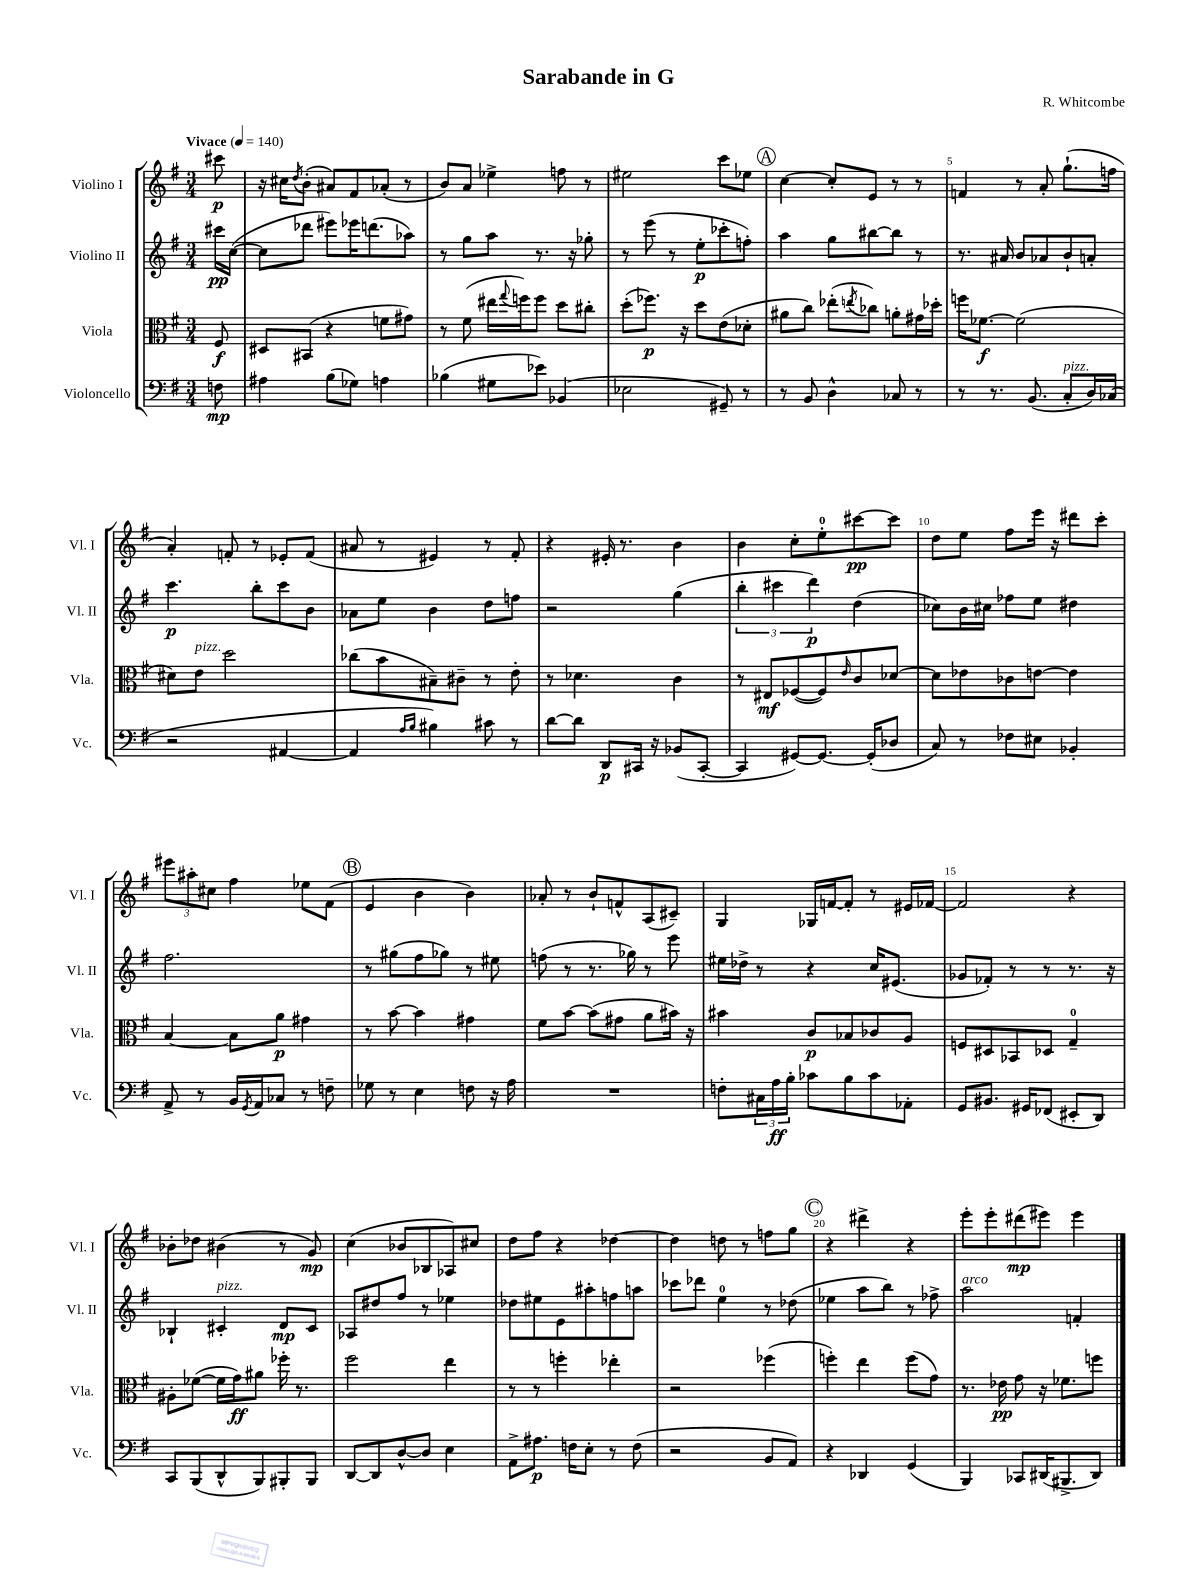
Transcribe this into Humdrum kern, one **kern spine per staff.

**kern	**dynam	**kern	**dynam	**kern	**dynam	**kern	**dynam
*part4	*part4	*part3	*part3	*part2	*part2	*part1	*part1
*staff4	*staff4	*staff3	*staff3	*staff2	*staff2	*staff1	*staff1
*I"Violoncello	*	*I"Viola	*	*I"Violino II	*	*I"Violino I	*
*I'Vc.	*	*I'Vla.	*	*I'Vl. II	*	*I'Vl. I	*
*clefF4	*	*clefC3	*	*clefG2	*	*clefG2	*
*k[f#]	*	*k[f#]	*	*k[f#]	*	*k[f#]	*
*M3/4	*	*M3/4	*	*M3/4	*	*M3/4	*
*MM140	*	*MM140	*	*MM140	*	*MM140	*
=	=	=	=	=	=	=	=
!	!	!	!	!	!	!LO:TX:a:B:t=Vivace	!
8Fn\	mp	8F#/	f	16ccc#X\LL	pp	8ccc#X\	p
.	.	.	.	([16cc\JJ	.	.	.
=1	=1	=1	=1	=1	=1	=1	=1
4A#X\	.	8D#X/L	.	8cc\L]	.	16r	.
.	.	.	.	.	.	16cc#X\KL	.
.	.	.	.	.	.	8qdd/	.
.	.	(8BB#X/J	.	8ddd-X\J	.	(8b'\J	.
(8B\L	.	4r	.	8eee#X\L)	.	8a#X/L)	.
8G-X\J)	.	.	.	16eee-X\K	.	8f#/	.
.	.	.	.	(8.dddn\	.	.	.
4An\	.	8fn\L	.	.	.	(8a-X'/J	.
.	.	8g#X\J)	.	8aa-X\J)	.	8r	.
=2	=2	=2	=2	=2	=2	=2	=2
(4B-X\	.	8r	.	8r	.	8b/L)	.
.	.	(8f#\	.	8gg\L	.	8a/J	.
8G#X\L	.	16ee#X\LL	.	8aa\J	.	4ee-X^\	.
.	.	8qqgg/	.	.	.	.	.
.	.	16ffn\J)	.	.	.	.	.
8e-X\J)	.	8ff\J	.	8.r	.	.	.
(4BB-X/	.	8dd\L	.	.	.	8ffn\	.
.	.	.	.	16r	.	.	.
.	.	8cc#X'\J	.	8gg-X'\	.	8r	.
=3	=3	=3	=3	=3	=3	=3	=3
2E-X\	.	(8dd'\L	.	8r	.	2ee#X\	.
.	.	8.ff-X\J)	p	(8eee\	.	.	.
.	.	.	.	8r	.	.	.
.	.	16r	.	.	.	.	.
.	.	8dd\L	.	8ee'\L	p	.	.
8GG#X~/)	.	(8e\	.	8ccc-X'\	.	8ccc\L	.
8r	.	8d-X'\J	.	8ffn'\J)	.	8ee-X\J	.
!!LO:REH:place=s1:t=A
=4	=4	=4	=4	=4	=4	=4	=4
8r	.	8a#X\L	.	4aa\	.	[4cc\	.
8BB/	.	8cc\J)	.	.	.	.	.
4D^^\	.	(8ee-X'\L	.	8gg\L	.	8cc'/L]	.
.	.	8qeen/	.	.	.	.	.
.	.	8cc-X\J)	.	[8bb#X\	.	8e/J	.
8C-X/	.	8an'\L	.	8bb#\J]	.	8r	.
8r	.	16g#X\L	.	8r	.	8r	.
.	.	16dd-X'\JJ	.	.	.	.	.
=5	=5	=5	=5	=5	=5	=5	=5
8r	.	16ffn\KL	.	8.r	.	4fn/	.
.	.	[8.f-X\J	f	.	.	.	.
8.r	.	.	.	.	.	.	.
.	.	.	.	16a#X/	.	.	.
.	.	(2f-\]	.	8b/L	.	8r	.
(8.BB/	.	.	.	.	.	.	.
.	.	.	.	8a-X/	.	8a'/	.
!LO:TX:a:i:t=pizz.	!	!	!	!	!	!	!
8C'/L	.	.	.	8b`/	.	(8.gg`\L	.
16D/L)	.	.	.	8an'/J	.	.	.
(16C-X/JJ	.	.	.	.	.	16ffn\Jk	.
!!LO:LB:g=z
=6	=6	=6	=6	=6	=6	=6	=6
2r	.	8d#X\L)	.	4.ccc\	p	4a'/)	.
!	!	!LO:TX:a:i:t=pizz.	!	!	!	!	!
.	.	8e\J	.	.	.	.	.
.	.	2dd\	.	.	.	8fn'/	.
.	.	.	.	8bb'\L	.	8r	.
[4AA#X/	.	.	.	8ccc\	.	8e-X'/L	.
.	.	.	.	8b\J	.	(8f/J	.
=7	=7	=7	=7	=7	=7	=7	=7
4AA#/]	.	(8cc-X\L	.	8a-X\L	.	8a#X/	.
.	.	8b\	.	8ee\J	.	8r	.
16qqA/LL	.	.	.	.	.	.	.
16qqB/JJ	.	.	.	.	.	.	.
4B#X\)	.	8B#X~\)	.	4b\	.	4e#X/)	.
.	.	8c#X~\J	.	.	.	.	.
8c#X\	.	8r	.	8dd\L	.	8r	.
8r	.	8e'\	.	8ffn\J	.	8f#'/	.
=8	=8	=8	=8	=8	=8	=8	=8
[8d\L	.	8r	.	2r	.	4r	.
8d\J]	.	4.d-X\	.	.	.	.	.
8DD/L	p	.	.	.	.	16e#X'/	.
.	.	.	.	.	.	8.r	.
16CC#X/Jk	.	.	.	.	.	.	.
16r	.	.	.	.	.	.	.
(8BB-X/L	.	4c\	.	(4gg\	.	4b\	.
[8CC#'/J	.	.	.	.	.	.	.
=9	=9	=9	=9	=9	=9	=9	=9
4CC#/]	.	8r	.	6bb'\	.	4b\	.
.	.	8E#X/L	mf	.	.	.	.
.	.	.	.	6ccc#X\	.	.	.
[8GG#X/L)	.	([8F-X/	.	.	.	8cc'\L	.
.	.	.	.	6ddd\)	p	.	.
8.GG#/J_	.	8F-/])	.	.	.	8ee'\	.
.	.	16qqe/	.	.	.	.	.
.	.	8c/	.	(4dd\	.	[8ccc#X\	pp
(16GG#'/KL]	.	.	.	.	.	.	.
8D-X/J	.	[8d-X/J	.	.	.	8ccc#\J]	.
=10	=10	=10	=10	=10	=10	=10	=10
8C/)	.	8d-\L]	.	8cc-X\L)	.	8dd\L	.
8r	.	8e-X\	.	16b\L	.	8ee\J	.
.	.	.	.	16cc#X\JJ	.	.	.
8F-X\L	.	8c-X\	.	8ff-X\L	.	8ff#\L	.
8E#X\J	.	[8en\J	.	8ee\J	.	16eee\Jk	.
.	.	.	.	.	.	16r	.
4BB-X'/	.	4e\]	.	4dd#X\	.	8ddd#X\L	.
.	.	.	.	.	.	8ccc'\J	.
!!LO:LB:g=z
=11	=11	=11	=11	=11	=11	=11	=11
8AA^/	.	[4B/	.	2.ff#\	.	12eee#X\L	.
.	.	.	.	.	.	12aa#X'\	.
8r	.	.	.	.	.	.	.
.	.	.	.	.	.	12cc#X\J	.
16BB/LL	.	8B\L]	.	.	.	4ff#\	.
8qGG/	.	.	.	.	.	.	.
16AA/J	.	.	.	.	.	.	.
8C-X/J	.	8a\J	p	.	.	.	.
8r	.	4g#X\	.	.	.	8ee-X\L	.
8Fn~\	.	.	.	.	.	(8f#\J	.
!!LO:REH:place=s1:t=B
=12	=12	=12	=12	=12	=12	=12	=12
8G-X\	.	8r	.	8r	.	4e/	.
8r	.	[8b\	.	(8gg#X\L	.	.	.
4E\	.	4b\]	.	8ff#\	.	4b\	.
.	.	.	.	8gg-X\J)	.	.	.
8Fn\	.	4g#X\	.	8r	.	4b\)	.
16r	.	.	.	8ee#X\	.	.	.
16A\	.	.	.	.	.	.	.
=13	=13	=13	=13	=13	=13	=13	=13
2.r	.	8f#\L	.	(8ffn\	.	8a-X'/	.
.	.	[8b\J	.	8r	.	8r	.
.	.	(8b\L]	.	8.r	.	8b`/L	.
.	.	8g#X\J	.	.	.	8fn^^/	.
.	.	.	.	16gg-X\)	.	.	.
.	.	8a\L	.	8r	.	(8A/	.
.	.	16b#X\Jk)	.	8eee\	.	8c#X~/J)	.
.	.	16r	.	.	.	.	.
=14	=14	=14	=14	=14	=14	=14	=14
8Fn'\L	.	4b#X\	.	16ee#X\LL	.	4G/	.
.	.	.	.	16dd-X^\JJ	.	.	.
24C#X\L	.	.	.	8r	.	.	.
24A\	ff	.	.	.	.	.	.
24B'\JJ	.	.	.	.	.	.	.
8c-X\L	.	8c/L	p	4r	.	16G-X/LL	.
.	.	.	.	.	.	[16fn/J	.
8B\	.	8B-X/	.	.	.	8f'/J]	.
8c-\	.	8c-X/	.	16cc/KL	.	8r	.
.	.	.	.	(8.e#X/J	.	.	.
8AA-X'\J	.	8A/J	.	.	.	16e#X/LL	.
.	.	.	.	.	.	[16f-X/JJ	.
=15	=15	=15	=15	=15	=15	=15	=15
8GG/L	.	8Fn/L	.	8g-X/L	.	2f-/]	.
8.BB#X/J	.	8D#X/	.	8f-X'/J)	.	.	.
.	.	8BB-X/	.	8r	.	.	.
16GG#X/KL	.	.	.	.	.	.	.
(8FF-X/J	.	8D-X/J	.	8r	.	.	.
8EE#X'/L	.	4G~/	.	8.r	.	4r	.
8DD/J)	.	.	.	.	.	.	.
.	.	.	.	16r	.	.	.
!!LO:LB:g=z
=16	=16	=16	=16	=16	=16	=16	=16
8CC/L	.	8A#X'\L	.	4B-X`/	.	8b-X'\L	.
(8BBB/	.	([8f-X\J	.	.	.	8dd-X\J	.
!	!	!	!	!LO:TX:a:i:t=pizz.	!	!	!
8DD^^/	.	16f-\LL]	.	4c#X'/	.	(4b#X\	.
.	.	16g\J)	ff	.	.	.	.
8BBB/)	.	8a#X\J	.	.	.	.	.
8BBB#X'/	.	16ff-X'\	.	8d/L	mp	8r	.
.	.	8.r	.	.	.	.	.
8BBB#/J	.	.	.	8c#/J	.	8g/)	mp
=17	=17	=17	=17	=17	=17	=17	=17
[8DD/L	.	2ff#\	.	8A-X/L	.	(4cc\	.
8DD/]	.	.	.	8dd#X/	.	.	.
[8D^^/	.	.	.	8ff#/J	.	8b-X/L	.
8D/J]	.	.	.	8r	.	8B-X/	.
4E\	.	4ee\	.	4ee-X\	.	8A-X/)	.
.	.	.	.	.	.	8cc#X/J	.
=18	=18	=18	=18	=18	=18	=18	=18
8AA^\L	.	8r	.	8dd-X\L	.	8dd\L	.
8.A#X\J	p	8r	.	8ee#X\	.	8ff#\J	.
.	.	4ffn'\	.	8e\	.	4r	.
16Fn\KL	.	.	.	.	.	.	.
8E'\J	.	.	.	8aa#X'\	.	.	.
8r	.	4ee-X'\	.	8ffn\	.	[4dd-X\	.
(8F\	.	.	.	8aan\J	.	.	.
=19	=19	=19	=19	=19	=19	=19	=19
2r	.	2r	.	8ccc-X\L	.	4dd-\]	.
.	.	.	.	8ddd-X\J	.	.	.
.	.	.	.	4ee\	.	8ddn\	.
.	.	.	.	.	.	8r	.
8BB/L	.	(4ff-X\	.	8r	.	8ffn\L	.
8AA/J)	.	.	.	(8dd-X\	.	8gg\J	.
!!LO:REH:place=s1:t=C
=20	=20	=20	=20	=20	=20	=20	=20
4r	.	4ffn'\)	.	4ee-X\	.	4r	.
4DD-X/	.	4ee\	.	8aa\L	.	4ddd#X^\	.
.	.	.	.	8bb\J)	.	.	.
(4GG/	.	(8ff\L	.	8r	.	4r	.
.	.	8g\J)	.	8ff-X^\	.	.	.
=21	=21	=21	=21	=21	=21	=21	=21
!	!	!	!	!LO:TX:a:i:t=arco	!	!	!
4BBB/)	.	8.r	.	2aa\	.	8eee'\L	.
.	.	.	.	.	.	8eee'\	.
.	.	16e-X\	pp	.	.	.	.
8CC-X/L	.	8g\	.	.	.	(8ddd#X\	mp
(16DD#X/K	.	16r	.	.	.	8eee#X\J)	.
8.BBB#X^/	.	8.f-X\L	.	.	.	.	.
.	.	.	.	4fn'/	.	4eee#\	.
8DD#/J)	.	8ffn\J	.	.	.	.	.
==	==	==	==	==	==	==	==
*-	*-	*-	*-	*-	*-	*-	*-
